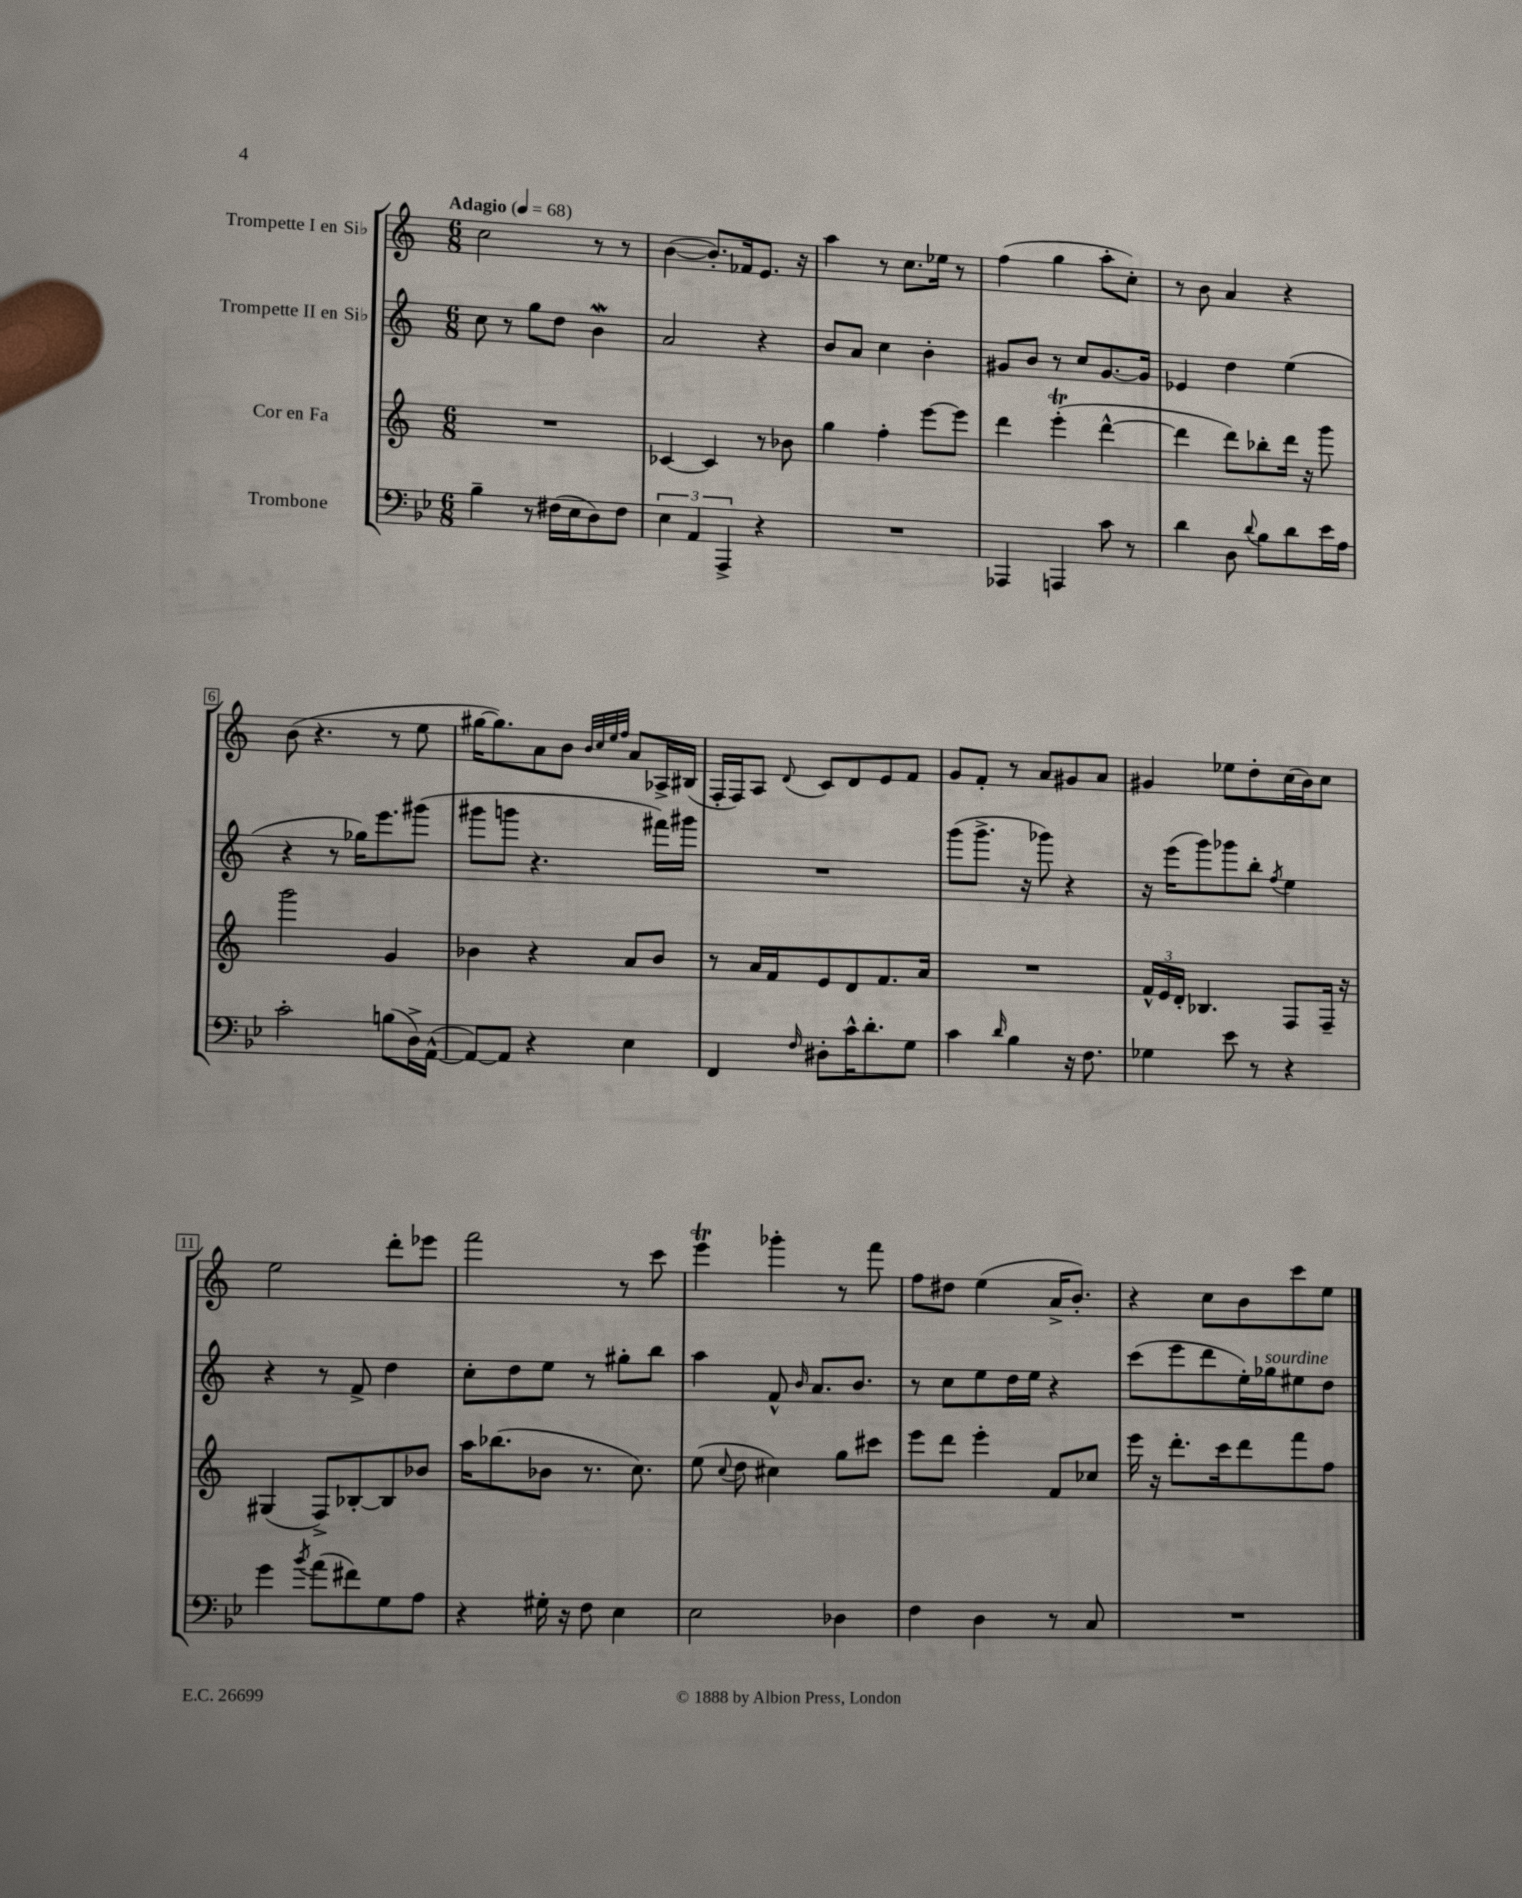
<<
\new StaffGroup <<
\new Staff = "s0" \with { instrumentName = "Trompette I en Sib" } {
    \clef treble \key c \major \numericTimeSignature \time 6/8 \tempo "Adagio" 4 = 68
    \autoBeamOff c''2 r8 r8 |
    b'4~( b'8.[-.) fes'16 e'8.] r16 |
    a''4 r8 c''8.[ ees''16] r8 |
    f''4( g''4 a''8[-. c''8]-.) |
    r8 b'8 a'4 r4 |
    b'8( r4. r8 e''8 |
    gis''16[~ gis''8.) a'8 b'8] \grace { b'32[ c''32 e''32 f''32] } a'8[ aes16-> bis16]( |
    f16[-. f16) a8] \appoggiatura { d'8 } c'8[ d'8 e'8 f'8] |
    g'8[ f'8]-. r8 a'8[ gis'8 a'8] |
    gis'4 ees''8[ d''8-. c''16( b'16) c''8] |
    e''2 d'''8[-. ees'''8] |
    f'''2 r8 c'''8 |
    e'''4\trill ges'''4-. r8 f'''8 |
    f''8[ dis''8] e''4( a'16[-> b'8.]-.) |
    r4 c''8[ b'8 c'''8 e''8] \bar "|." |
}
\new Staff = "s1" \with { instrumentName = "Trompette II en Sib" } {
    \clef treble \key c \major \numericTimeSignature \time 6/8
    \autoBeamOff c''8 r8 g''8[ d''8] b'4\mordent |
    a'2 r4 |
    b'8[ a'8] c''4 b'4-. |
    gis'8[ b'8] r8 c''8[ gis'8.~ gis'16] |
    ees'4 d''4 e''4( |
    r4 r8 ges''16[) e'''8. gis'''8]( |
    gis'''8[ g'''8] r4. fis'''16[) gis'''16] |
    R2. |
    g'''8[( g'''8.]-> r16 ges'''8) r4 |
    r16 e'''16[( g'''8) ges'''8 b''8]-. \acciaccatura { f''8 } e''4 |
    r4 r8 f'8-> d''4 |
    c''8[-. d''8 e''8] r8 gis''8[-. b''8] |
    a''4 f'8-^ \grace { b'16 } a'8.[ b'8.] |
    r8 c''8[ e''8 d''16 e''16] r4 |
    c'''8[( e'''8 d'''8 e''16-.) ges''16^\markup { \italic "sourdine" } eis''8 d''8] \bar "|." |
}
\new Staff = "s2" \with { instrumentName = "Cor en Fa" } {
    \clef treble \key c \major \numericTimeSignature \time 6/8
    \autoBeamOff R2. |
    ces'4~ ces'4 r8 bes'8 |
    g''4 f''4-. e'''8[~ e'''8] |
    d'''4 e'''4-.\trill( d'''4~-^ |
    d'''4 d'''8[) bes''8-. d'''16] r16 g'''8 |
    g'''2 g'4 |
    bes'4 r4 a'8[ bes'8] |
    r8 a'16[ f'16 e'8 d'8 f'8. a'16] |
    R2. |
    \tuplet 3/2 { f'16[-^ e'16 d'16]-. } bes4. f8[ f16]-- r16 |
    gis4( f8[->) bes8~-. bes8 bes'8] |
    a''16[ bes''8.( bes'8] r8. c''8.) |
    e''8( \appoggiatura { c''8 } d''8 cis''4) g''8[ cis'''8] |
    e'''8[ d'''8] e'''4-. f'8[ ces''8] |
    e'''16 r16 d'''8.[-. c'''16 d'''8 f'''8 f''8] \bar "|." |
}
\new Staff = "s3" \with { instrumentName = "Trombone" } {
    \clef bass \key bes \major \numericTimeSignature \time 6/8
    \autoBeamOff bes4-- r8 fis16[( ees16 d8) fis8] |
    \tuplet 3/2 { ees4 a,4 a,,4-> } r4 |
    R2. |
    aes,,4 a,,4 c'8 r8 |
    d'4 d8 \appoggiatura { d'8 } bes8[ d'8 ees'16 a16] |
    c'2-. b8[( d16->) a,16]~-^( |
    a,8[~) a,8] r4 ees4 |
    f,4 \grace { f16 } dis8[-. c'16-^ d'8.-. g8] |
    c'4 \grace { d'16 } bes4 r16 f8. |
    ges4 ees'8 r8 r4 |
    g'4 \acciaccatura { bes'8 } a'8[( fis'8) g8 a8] |
    r4 gis16-. r16 f8 ees4 |
    ees2 des4 |
    f4 d4 r8 c8 |
    R2. \bar "|." |
}
>>
>>
\layout { \context { \Score \override BarNumber.stencil = #(make-stencil-boxer 0.1 0.3 ly:text-interface::print) } }
